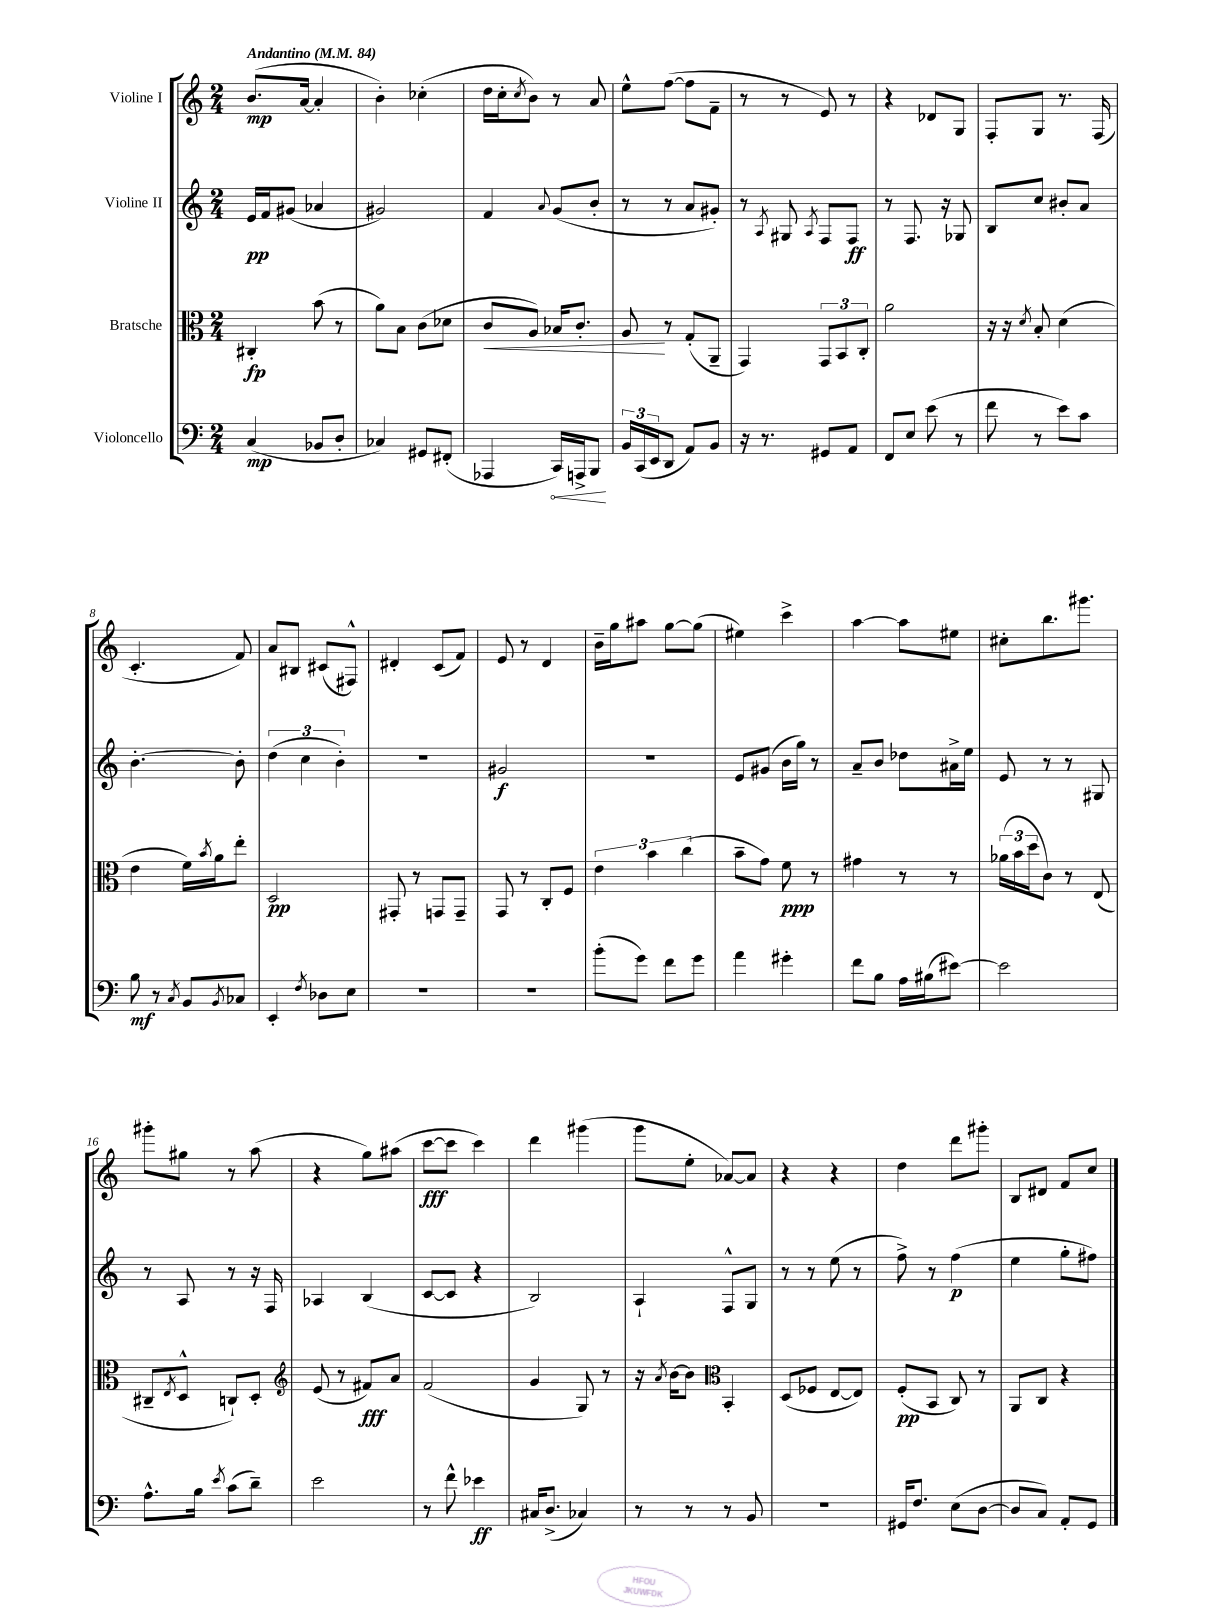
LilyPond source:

<<
\new StaffGroup <<
\new Staff = "s0" \with { instrumentName = "Violine I" } {
    \clef treble \key c \major \numericTimeSignature \time 2/4 \tempo "Andantino" 4 = 84
    b'8.\mp( a'16~ a'4-. |
    b'4-.) ces''4-.( |
    d''16 c''16-. \acciaccatura { c''8 } b'8) r8 a'8 |
    e''8-^ f''8~( f''8 f'8-- |
    r8 r8 e'8) r8 |
    r4 des'8 g8 |
    f8-. g8 r8. f16( |
    c'4.-. f'8) |
    a'8 bis8 cis'8( fis8-^) |
    dis'4-. c'8( f'8) |
    e'8 r8 d'4 |
    b'16-- g''16 ais''8 g''8~ g''8( |
    eis''4) c'''4-> |
    a''4~ a''8 eis''8 |
    cis''8-. b''8. gis'''8. |
    gis'''8-. gis''8 r8 a''8( |
    r4 g''8) ais''8( |
    c'''8~\fff c'''8 c'''4) |
    d'''4 gis'''4( |
    g'''8 e''8-. aes'8~) aes'8 |
    r4 r4 |
    d''4 d'''8 gis'''8-. |
    b8 dis'8 f'8 c''8 \bar "|." |
}
\new Staff = "s1" \with { instrumentName = "Violine II" } {
    \clef treble \key c \major \numericTimeSignature \time 2/4
    e'16\pp f'16 gis'8( aes'4 |
    gis'2) |
    f'4 \appoggiatura { a'8 } g'8( b'8-. |
    r8 r8 a'8 gis'8-.) |
    r8 \acciaccatura { a8 } gis8 \acciaccatura { a8 } f8 f8\ff |
    r8 f8. r16 ges8 |
    b8 c''8 bis'8-. a'8 |
    b'4.~-. b'8-. |
    \tuplet 3/2 { d''4( c''4 b'4-.) } |
    r2 |
    gis'2\f |
    r2 |
    e'8 gis'8( b'16 g''16) r8 |
    a'8-- b'8 des''8 ais'16-> e''16 |
    e'8 r8 r8 gis8 |
    r8 a8 r8 r16 f16 |
    aes4 b4( |
    c'8~ c'8 r4 |
    b2) |
    a4-! f8-^ g8 |
    r8 r8 e''8( r8 |
    f''8->) r8 f''4\p( |
    e''4 g''8-. fis''8) \bar "|." |
}
\new Staff = "s2" \with { instrumentName = "Bratsche" } {
    \clef alto \key c \major \numericTimeSignature \time 2/4
    cis4-.\fp b'8( r8 |
    a'8) b8 c'8( des'8 |
    c'8\< a8) bes16 c'8.-. |
    a8\! r8 g8-.( a,8-- |
    g,4) \tuplet 3/2 { g,8 b,8 c8-. } |
    a'2 |
    r16 r16 \acciaccatura { d'8 } b8-. d'4( |
    e'4 f'16) \acciaccatura { b'8 } a'16 e''8-. |
    d2\pp |
    gis,8-. r8 g,8 g,8-- |
    g,8 r8 c8-. f8 |
    \tuplet 3/2 { e'4 b'4 c''4( } |
    b'8-- g'8) f'8\ppp r8 |
    gis'4 r8 r8 |
    \tuplet 3/2 { aes'16( b'16 d''16 } c'8) r8 e8( |
    cis8-- \acciaccatura { e8 } d8-^ c8-!) d8-. |
    \clef treble e'8( r8 fis'8\fff) a'8 |
    f'2( |
    g'4 g8) r8 |
    r16 \acciaccatura { a'8 } b'16~ b'8 \clef alto b,4-. |
    d8( fes8 e8~ e8) |
    f8-.\pp( b,8 c8) r8 |
    a,8 c8 r4 \bar "|." |
}
\new Staff = "s3" \with { instrumentName = "Violoncello" } {
    \clef bass \key c \major \numericTimeSignature \time 2/4
    c4\mp( bes,8 d8-. |
    ces4) gis,8 fis,8-.( |
    aes,,4 \once \override Hairpin.circled-tip = ##t c,16\<) a,,16-> b,,8\! |
    \tuplet 3/2 { b,16 c,16( e,16 } d,8 a,8) b,8 |
    r16 r8. gis,8 a,8 |
    f,8 e8 e'8( r8 |
    f'8 r8 e'8) c'8 |
    b8\mf r8 \acciaccatura { c8 } b,8 \acciaccatura { b,8 } ces8 |
    e,4-. \acciaccatura { f8 } des8 e8 |
    R2 |
    R2 |
    b'8-.( g'8) f'8 g'8 |
    a'4 gis'4-. |
    f'8 b8 a16 bis16( eis'8~) |
    eis'2 |
    a8.-^ b16 \acciaccatura { e'8 } c'8( d'8--) |
    e'2 |
    r8 f'8-^ ees'4\ff |
    cis16 d8.->( ces4) |
    r8 r8 r8 b,8 |
    r2 |
    gis,16 f8. e8( d8~ |
    d8 c8) a,8-. g,8 \bar "|." |
}
>>
>>
